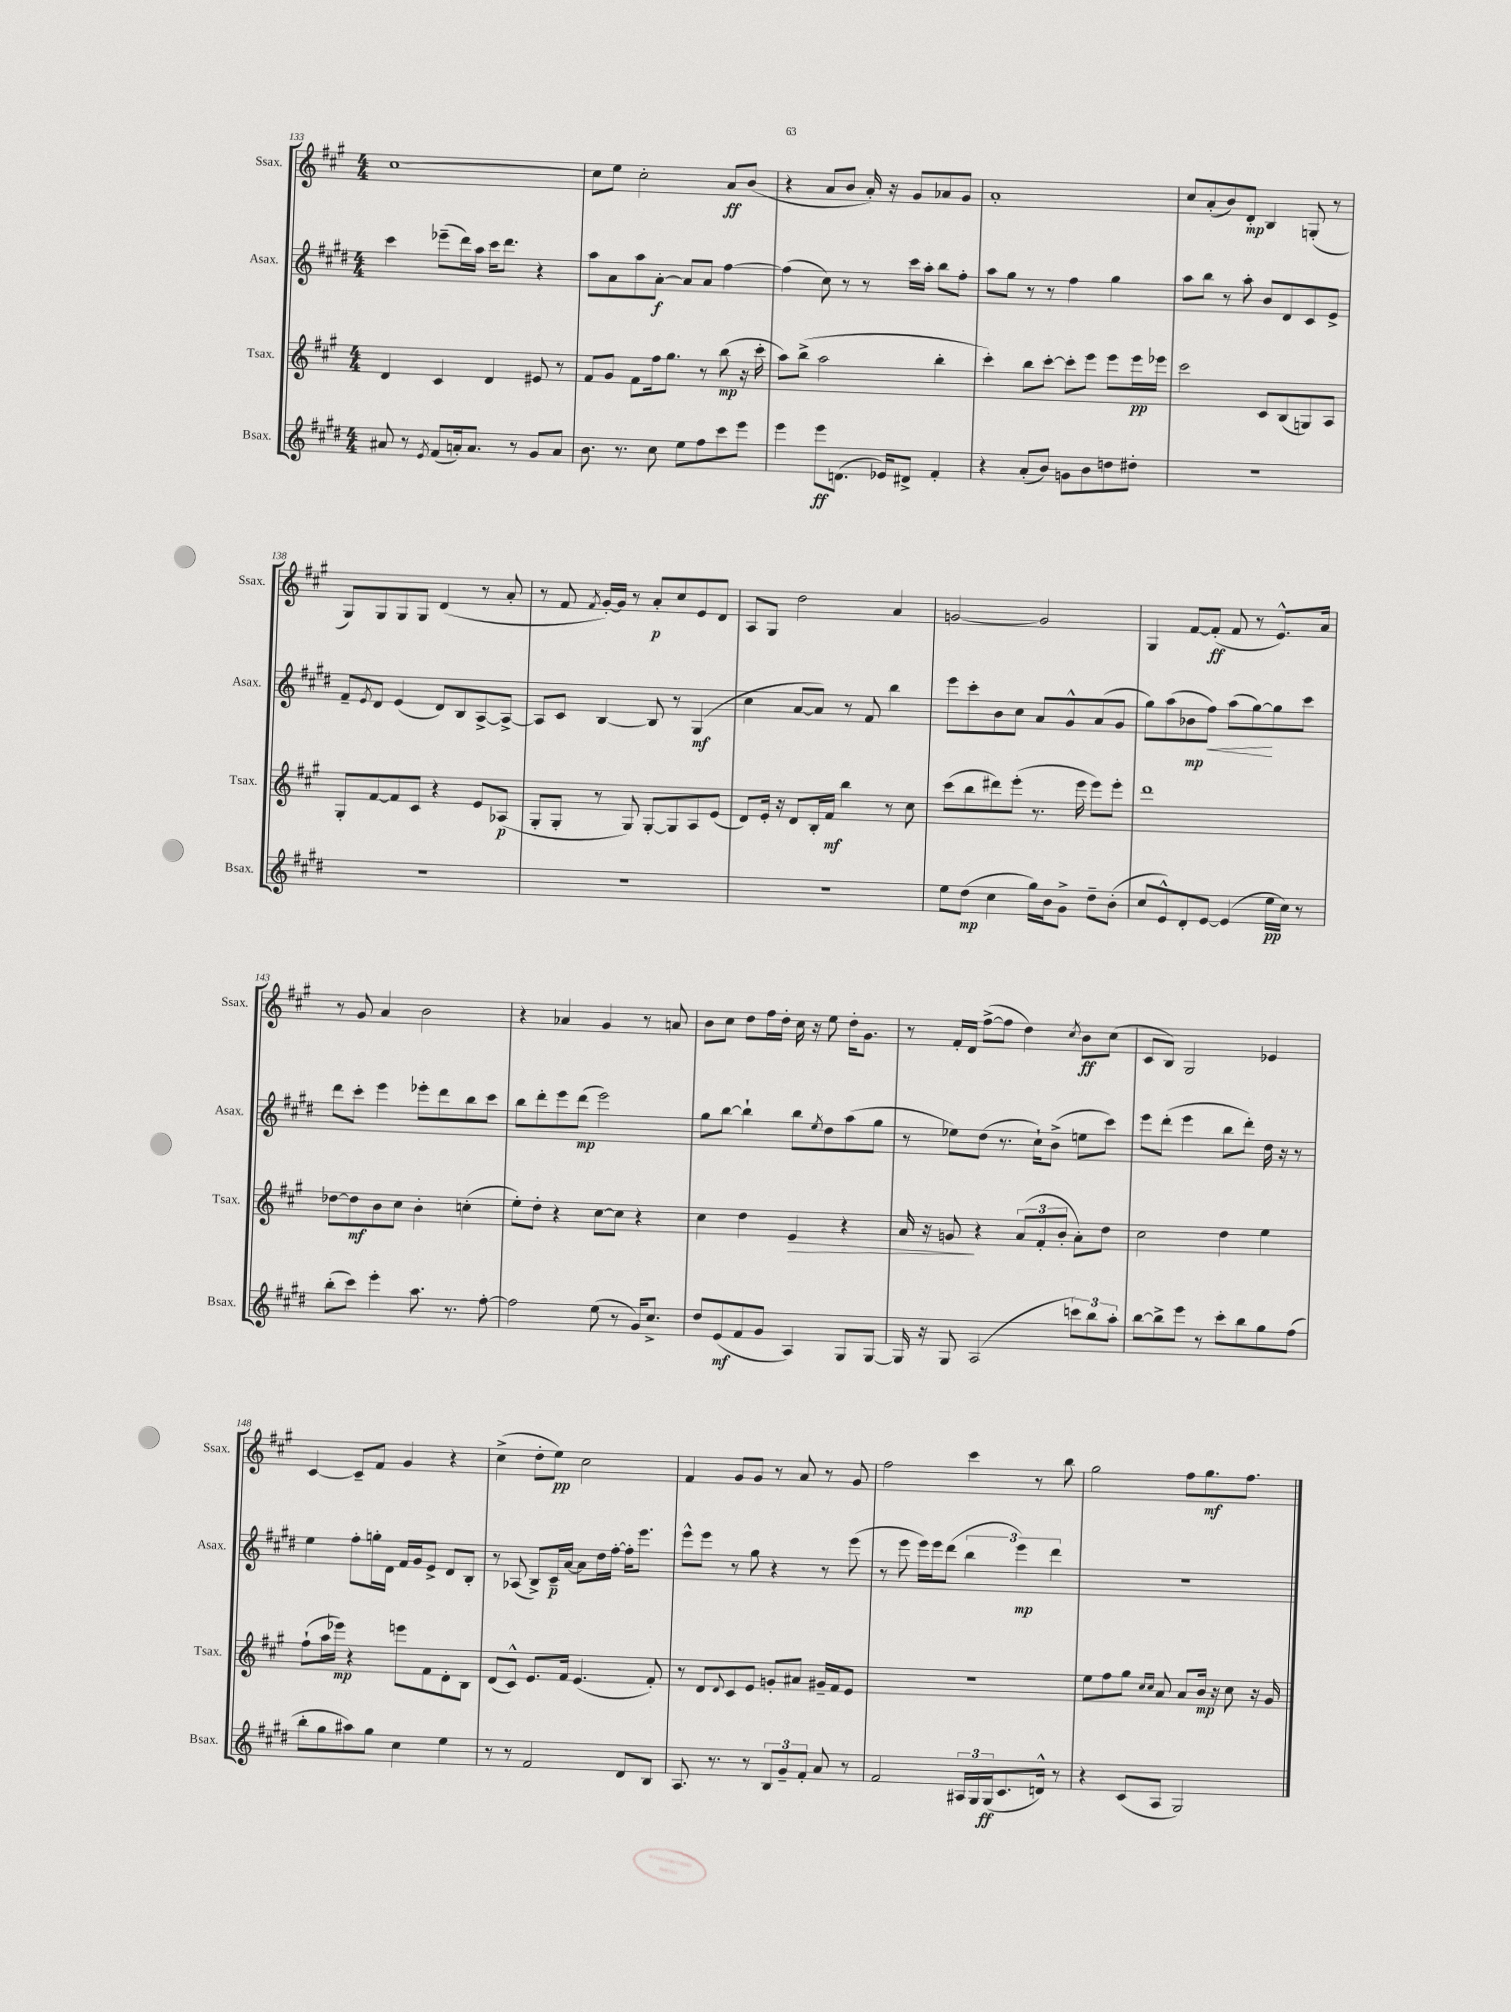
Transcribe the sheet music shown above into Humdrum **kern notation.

**kern	**kern	**kern	**kern
*staff4	*staff3	*staff2	*staff1
*clefG2	*clefG2	*clefG2	*clefG2
*k[f#c#g#d#]	*k[f#c#g#]	*k[f#c#g#d#]	*k[f#c#g#]
*M4/4	*M4/4	*M4/4	*M4/4
8a#	4d	4ccc#	[1cc#
8r	.	.	.
8qe	.	.	.
(8f#	4c#	(8eee-~	.
16a')	.	16ddd#)	.
8.a	.	16aa	.
.	4d	16ccc#	.
.	.	8.ddd#	.
8r	.	.	.
8g#	8e#	4r	.
8a	8r	.	.
=	=	=	=
8.b	8f#	8aa	8cc#]
.	8g#	8a	8ee
8.r	.	.	.
.	8f#	8aa	2cc#'
8cc#	16ff#	[8a'	.
.	8.gg#	.	.
8ee	.	8a]	.
8ff#	8r	8a	.
8ccc#	(8bb	[4ff#	8a
8eee	16r	.	(8b
.	16ccc#'	.	.
=	=	=	=
4eee	8aa)	(4ff#]	4r
.	(8bb^	.	.
8eee	2aa	8cc#)	8a
(8.d	.	8r	8b
.	.	8r	16a')
16e-)	.	.	16r
8d#^	.	16ccc#	8g#
.	.	16aa'	.
4f#'	4bb'	8bb	8a-
.	.	8ff#'	8g#
=	=	=	=
4r	4ccc#')	8aa	1a'
.	.	8gg#	.
(8a'	8bb	8r	.
8b)	[8ccc#'	8r	.
8g	8ccc#']	4ff#	.
8b	8eee	.	.
8dd	8eee	4gg#	.
8dd#'	16eee	.	.
.	16eee-	.	.
=	=	=	=
1r	2ccc#	8aa	8cc#
.	.	8bb	(8a'
.	.	8r	8b)
.	.	8aa'	8d'
.	8c#	8b	4B
.	(8B	8d#	.
.	8G)	8c#	(8G'
.	8A	8e^	8r
=	=	=	=
1r	8G#'	8f#~	8G#)
.	.	8qe	.
.	[8f#	8d#	8G#
.	8f#]	(4e	8G#
.	8c#	.	8G#
.	4r	8d#)	(4d
.	.	8B	.
.	8e	[8A^	8r
.	(8A-	8A^_	8a'
=	=	=	=
1r	8G#'	8A]	8r
.	8G#'	8c#	8f#
.	.	.	8qf#
.	8r	[4B	[16g#')
.	.	.	16g#]
.	8G#)	.	8r
.	[8G#'	8B]	8a'
.	8G#]	8r	8cc#
.	8A	(4G#	8e
.	(8e	.	8d
=	=	=	=
1r	8d)	4cc#	8A
.	16e'	.	8G#
.	16r	.	.
.	8d	[8a	2dd
.	16B'	8a])	.
.	16f#	.	.
.	4bb	8r	.
.	.	8f#	.
.	8r	4bb	4a
.	8cc#	.	.
=	=	=	=
8ee	(8ccc#	8eee	[2g
(8dd#	8bb	8ccc#'	.
4cc#	8ddd#)	8b	.
.	(8eee'	8cc#	.
16gg#)	8.r	8a	2g]
16b	.	.	.
8g#^	.	8g#^^	.
.	16eee	.	.
8dd#~	8eee)	(8a	.
(8b'	8eee'	8g#	.
=	=	=	=
8cc#	1ddd	8gg#)	4G#
8e^^)	.	(8aa	.
8d#'	.	8b-	[8f#
[8e	.	8ff#)	(8f#']
(4e]	.	(8aa	8f#
.	.	[8gg#)	8r
16ee	.	8gg#]	8.e^^)
16cc#)	.	.	.
8r	.	8ccc#	.
.	.	.	16a
=	=	=	=
(8bb'	[8dd-	8ddd#	8r
8ccc#)	8dd-]	8ccc#'	8g#
4eee'	8b	4eee	4a
.	8cc#	.	.
8.aa	4b'	8eee-'	2b
.	.	8ddd#	.
8.r	.	.	.
.	(4cc'	8bb	.
[8ff#'	.	8ccc#	.
=	=	=	=
2ff#]	8ee')	8bb	4r
.	8dd'	8ddd#'	.
.	4r	8eee	4a-
.	.	(8ddd#	.
(8ee	[8cc#	2eee)	4g#
8r	8cc#]	.	.
16g#)	4r	.	8r
8.cc#^	.	.	.
.	.	.	8a
=	=	=	=
8dd#	4cc#	8gg#	8b
(8e	.	[8bb	8cc#
8f#	4dd	4bb`]	8dd
8g#	.	.	16ff#
.	.	.	16dd'
4A)	4e	8bb	16cc#
.	.	.	16r
.	.	8qee	.
.	.	8dd#	8ee
8G#	4r	(8aa	16dd'
.	.	.	8.g#
[8G#	.	8gg#	.
=	=	=	=
16G#]	16a	8r	8r
16r	16r	.	.
8G#	8g	8ee-)	16f#'
.	.	.	16d
(2A	4r	(8dd#	([8ff#^
.	.	8.r	8ff#]
.	(12a	.	4dd)
.	.	16cc#`)	.
.	12f#'	.	.
.	.	(8b^	.
.	12b'	.	.
.	.	.	8qcc#
12ccc)	8a')	8ee	8b
12bb	.	.	.
.	8dd	8ccc#)	(8cc#
12aa'	.	.	.
=	=	=	=
[8bb	2cc#	8eee	8c#
8bb^]	.	(8ddd#'	8B)
8eee	.	4eee	2G#
8r	.	.	.
8ccc#'	4dd	8bb	.
8bb	.	8ddd#')	.
8gg#	4ee	16dd#	4e-
.	.	16r	.
(8ff#	.	8r	.
=	=	=	=
8bb'	(8ff#`	4ee	[4c#
8gg#	16aa	.	.
.	16eee-)	.	.
8aa#)	4r	8ff#'	8c#~]
8gg#	.	16gg'	8f#
.	.	16d#	.
4cc#	8eee	16f#	4g#
.	.	16g#	.
.	8f#	8e^	.
4ee	8d'	8d#	4r
.	8B	8B'	.
=	=	=	=
8r	(8d	8r	(4cc#^
8r	8c#^^)	(8A-	.
2f#	8.e	8B^)	8dd'
.	.	16c#~	8ee)
.	16f#	[16a	.
.	(4.e	8a]	2cc#
.	.	16dd#	.
.	.	[16ff#'	.
8d#	.	16ff#']	.
.	.	8.eee	.
8B	8f#')	.	.
=	=	=	=
8.A	8r	8eee^^	4f#
.	8d	8eee	.
8.r	.	.	.
.	8qqd	.	.
.	8c#	8r	8g#
8r	8e	8gg#	8g#
12B	8g'	4r	8r
12g#~	.	.	.
.	8a#	.	8a
12f#'	.	.	.
8a	16g#~	8r	8r
.	16f#	.	.
8r	8e	(8eee	8g#
=	=	=	=
2f#	1r	8r	2ff#
.	.	8eee	.
.	.	16eee)	.
.	.	16eee	.
.	.	(8ddd#	.
24A#	.	6bb	4ccc#
24G#	.	.	.
(24G#	.	.	.
8.c#	.	.	.
.	.	6eee)	.
.	.	.	8r
16d^^)	.	.	.
.	.	6ddd#	.
8r	.	.	8bb
=	=	=	=
4r	8ee	1r	2gg#
.	8ff#	.	.
(8c#	8gg#	.	.
.	16qqcc#	.	.
.	16qqcc#	.	.
8A	8a	.	.
2G#)	8a	.	8ff#
.	16b	.	8.gg#
.	16r	.	.
.	8cc#	.	.
.	.	.	8.ff#
.	16r	.	.
.	16g#	.	.
==	==	==	==
*-	*-	*-	*-
